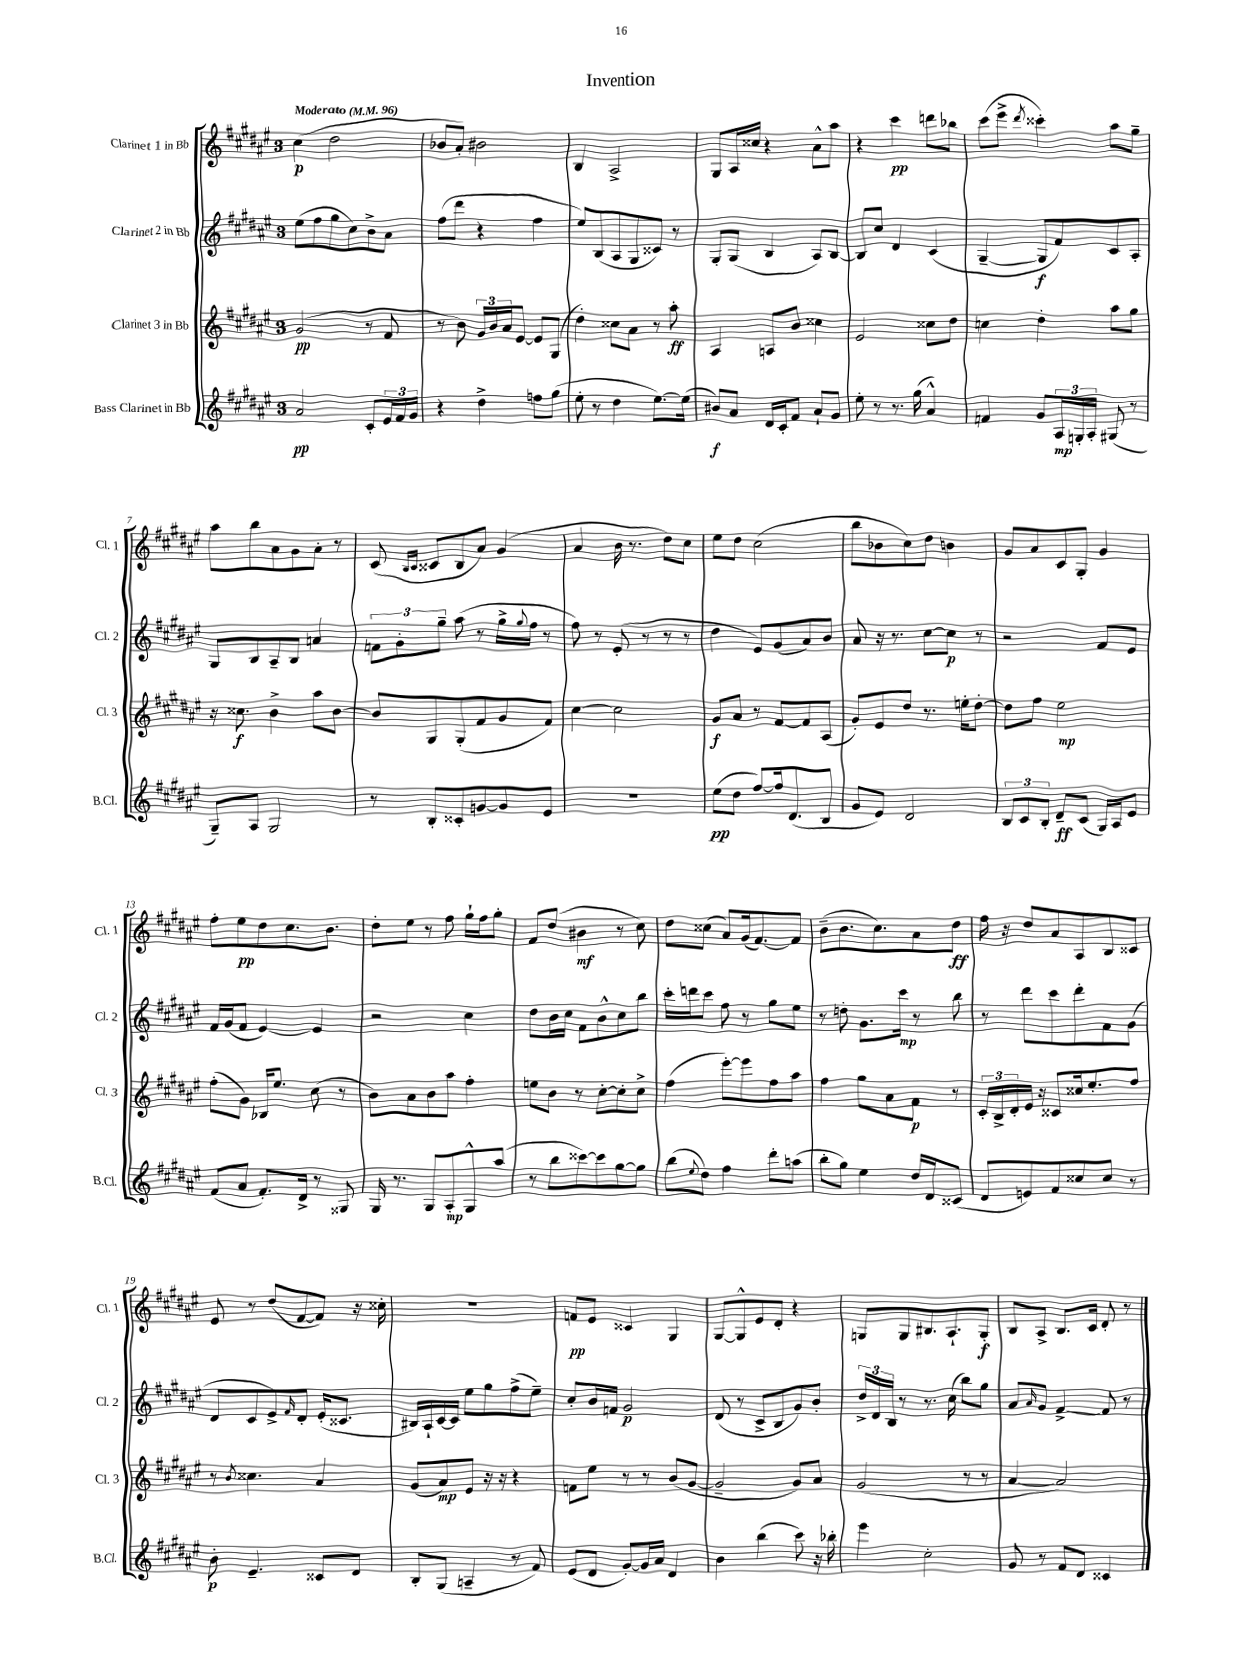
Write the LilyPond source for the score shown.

\header { title = "Invention" }
<<
\new StaffGroup <<
\new Staff = "s0" \with { instrumentName = "Clarinet 1 in Bb" shortInstrumentName = "Cl. 1" } {
    \clef treble \key fis \major \once \override Staff.TimeSignature.style = #'single-digit \time 3/4 \tempo "Moderato" 4 = 96
    cis''4\p( dis''2 |
    bes'8 ais'8-.) bis'2 |
    b4 ais2-> |
    gis8 ais16 cisis''16 r4 ais'8-^ ais''8 |
    r4 cis'''4\pp d'''8 bes''8 |
    cis'''8( eis'''8-> \acciaccatura { dis'''8 } cisis'''4-.) ais''8 gis''8-- |
    ais''8 b''8 ais'8 gis'8 ais'8-. r8 |
    cis'8( \grace { b16 cis'16 } cisis'8 b8 ais'8) gis'4( |
    ais'4 b'16 r8. dis''8) cis''8 |
    eis''8 dis''8 cis''2( |
    b''8 bes'8 cis''8) dis''8 b'4 |
    gis'8 ais'8 cis'8 gis8-. gis'4 |
    fis''8-. eis''8\pp dis''8 cis''8. b'8. |
    dis''8-. eis''8 r8 fis''8 gis''16-! fis''16 gis''8-. |
    fis'8 dis''8( bis'4\mf r8 cis''8) |
    dis''8 cisis''8( ais'8) gis'16( fis'8.~) fis'8 |
    b'8--( b'8. cis''8.) ais'8 dis''8\ff |
    fis''16 r16 dis''8 ais'8 ais8 b8 cisis'8 |
    eis'8 r8 dis''8( fis'8~ fis'8) r16 cisis''16-. |
    R2. |
    f'8\pp eis'8 cisis'4 gis4 |
    gis8~ gis8-^ eis'8 dis'8-. r4 |
    g8 g8 bis8. ais8.-! g8-.\f |
    b8 ais8-> b8. cis'16 dis'8-. r8 \bar "|." |
}
\new Staff = "s1" \with { instrumentName = "Clarinet 2 in Bb" shortInstrumentName = "Cl. 2" } {
    \clef treble \key fis \major \once \override Staff.TimeSignature.style = #'single-digit \time 3/4
    eis''8( fis''8 gis''8 cis''8) b'8-> ais'8 |
    fis''8( dis'''8 r4 fis''4 |
    eis''8) b8( ais8 gis8 cisis'8) r8 |
    gis8-. gis8( b4 ais8) b8~ |
    b8 cis''8 dis'4 cis'4( |
    gis4~-- gis8\f fis'8) cis'8 ais8-. |
    gis8 b8 ais8-- b8 a'4 |
    \tuplet 3/2 { f'8 gis'8-. gis''8-- } ais''8( r8 gis''16-> \appoggiatura { gis''8 } fis''16 r8 |
    fis''8) r8 eis'8-.( r8 r8 r8 |
    dis''4 eis'8) gis'8( ais'8) b'8 |
    ais'8 r16 r8. cis''8~ cis''8\p r8 |
    r2 fis'8 eis'8 |
    fis'16 gis'16( fis'8 eis'4~) eis'4 |
    r2 cis''4 |
    dis''8 b'16 cis''16 fis'8 b'8-^ cis''8 b''8 |
    cis'''16-. d'''16 cis'''8 fis''8 r8 gis''8 eis''8 |
    r8 d''8-. gis'8. cis'''16\mp r8 b''8 |
    r8 dis'''8 cis'''8 dis'''8-. fis'8 gis'8( |
    dis'8 cis'8 eis'8->) \grace { fis'16 } dis'8-. eis'16-.( cisis'8. |
    bis16) ais16-! cis'16~ cis'16 eis''8 gis''8 fis''8->( eis''8--) |
    cis''8-. b'16 f'16 gis'2\p |
    dis'8( r8 cis'8-> b8 gis'8) b'8-. |
    \tuplet 3/2 { dis''16-> dis'16 b16 } r8 r8. cis''16( b''8) gis''8 |
    ais'8 \grace { ais'16 } gis'8 fis'4~-> fis'8 r8 \bar "|." |
}
\new Staff = "s2" \with { instrumentName = "Clarinet 3 in Bb" shortInstrumentName = "Cl. 3" } {
    \clef treble \key fis \major \once \override Staff.TimeSignature.style = #'single-digit \time 3/4
    gis'2\pp( r8 fis'8 |
    r8 b'8) \tuplet 3/2 { gis'16 b'16 ais'16 } eis'8~ eis'8 gis8( |
    dis''4-.) cisis''8 ais'8 r8 ais''8-.\ff |
    ais4 a8 b'8 cisis''4 |
    eis'2 cisis''8 dis''8 |
    c''4 dis''4-. ais''8 gis''8 |
    r16 cisis''8.\f b'4-> ais''8 b'8~ |
    b'8 gis8 gis8-.( fis'8 gis'8 fis'8) |
    cis''4~ cis''2 |
    gis'8\f ais'8 r8 fis'8~ fis'8 ais8( |
    gis'8-.) eis'8 dis''8 r8. e''16-. dis''8~-. |
    dis''8 fis''8 eis''2\mp |
    fis''8-.( gis'8) bes16 eis''8. cis''8( r8 |
    b'8) ais'8 b'8 ais''8 fis''4-. |
    e''8 b'8 r8 cis''8~-. cis''8-. cis''8-> |
    fis''4( eis'''8~-.) eis'''8 fis''8 ais''8 |
    fis''4 gis''8 ais'8 fis'8\p r8 |
    \tuplet 3/2 { cis'16-. b16-> dis'16-. } eis'16 r16 cisis'8 cisis''16 eis''8.-. fis''8 |
    r8 \acciaccatura { b'8 } cisis''4. ais'4 |
    gis'8( ais'8\mp) eis'8 r16 r16 r4 |
    f'8 eis''8 r8 r8 b'8( gis'8~ |
    gis'2-- gis'8) ais'8 |
    gis'2( r8 r8 |
    ais'4~ ais'2) \bar "|." |
}
\new Staff = "s3" \with { instrumentName = "Bass Clarinet in Bb" shortInstrumentName = "B.Cl." } {
    \clef treble \key fis \major \once \override Staff.TimeSignature.style = #'single-digit \time 3/4
    ais'2\pp cis'8-. \tuplet 3/2 { eis'16 fis'16 gis'16 } |
    r4 dis''4-> f''8 gis''8( |
    eis''8-. r8 dis''4 eis''8.~) eis''16( |
    bis'8\f) ais'8 dis'16 cis'16-. fis'8 ais'8-! gis'8 |
    eis''8-. r8 r8. gis''16( ais'4-^) |
    f'4 gis'8 \tuplet 3/2 { ais16\mp g16-. ais16-. } gis8( r8 |
    gis8--) ais8 gis2 |
    r8 b8-. cisis'8-. g'8~ g'8 eis'8 |
    R2. |
    eis''8\pp( dis''8 fis''8~) fis''16 dis'8.( b8 |
    gis'8 eis'8) dis'2 |
    \tuplet 3/2 { b8 cis'8 b8-. } dis'8--\ff cis'8( gis16) ais16 eis'8 |
    fis'8( ais'8 fis'8.-.) dis'16-> r8 gisis8 |
    gis16 r8. gis8 ais8-.\mp gis8-^ ais''8( |
    r8 b''8 cisis'''8~) cisis'''8 gis''8~ gis''8 |
    b''8( \appoggiatura { eis''8 } dis''8) fis''4 dis'''8-. a''8( |
    b''8-. gis''8) eis''4 dis''16 dis'16 cisis'8( |
    dis'8 e'8) fis'8 cisis''8 cisis''8 r8 |
    b'8-.\p eis'4.-- cisis'8 dis'8 |
    b8-. gis8( a4-- r8 fis'8) |
    eis'8( dis'8 gis'8~-.) gis'16 ais'16 dis'4 |
    b'4 b''4( cis'''8) r16 bes''16-. |
    eis'''4 cis''2-. |
    gis'8 r8 fis'8 dis'8 cisis'4 \bar "|." |
}
>>
>>
